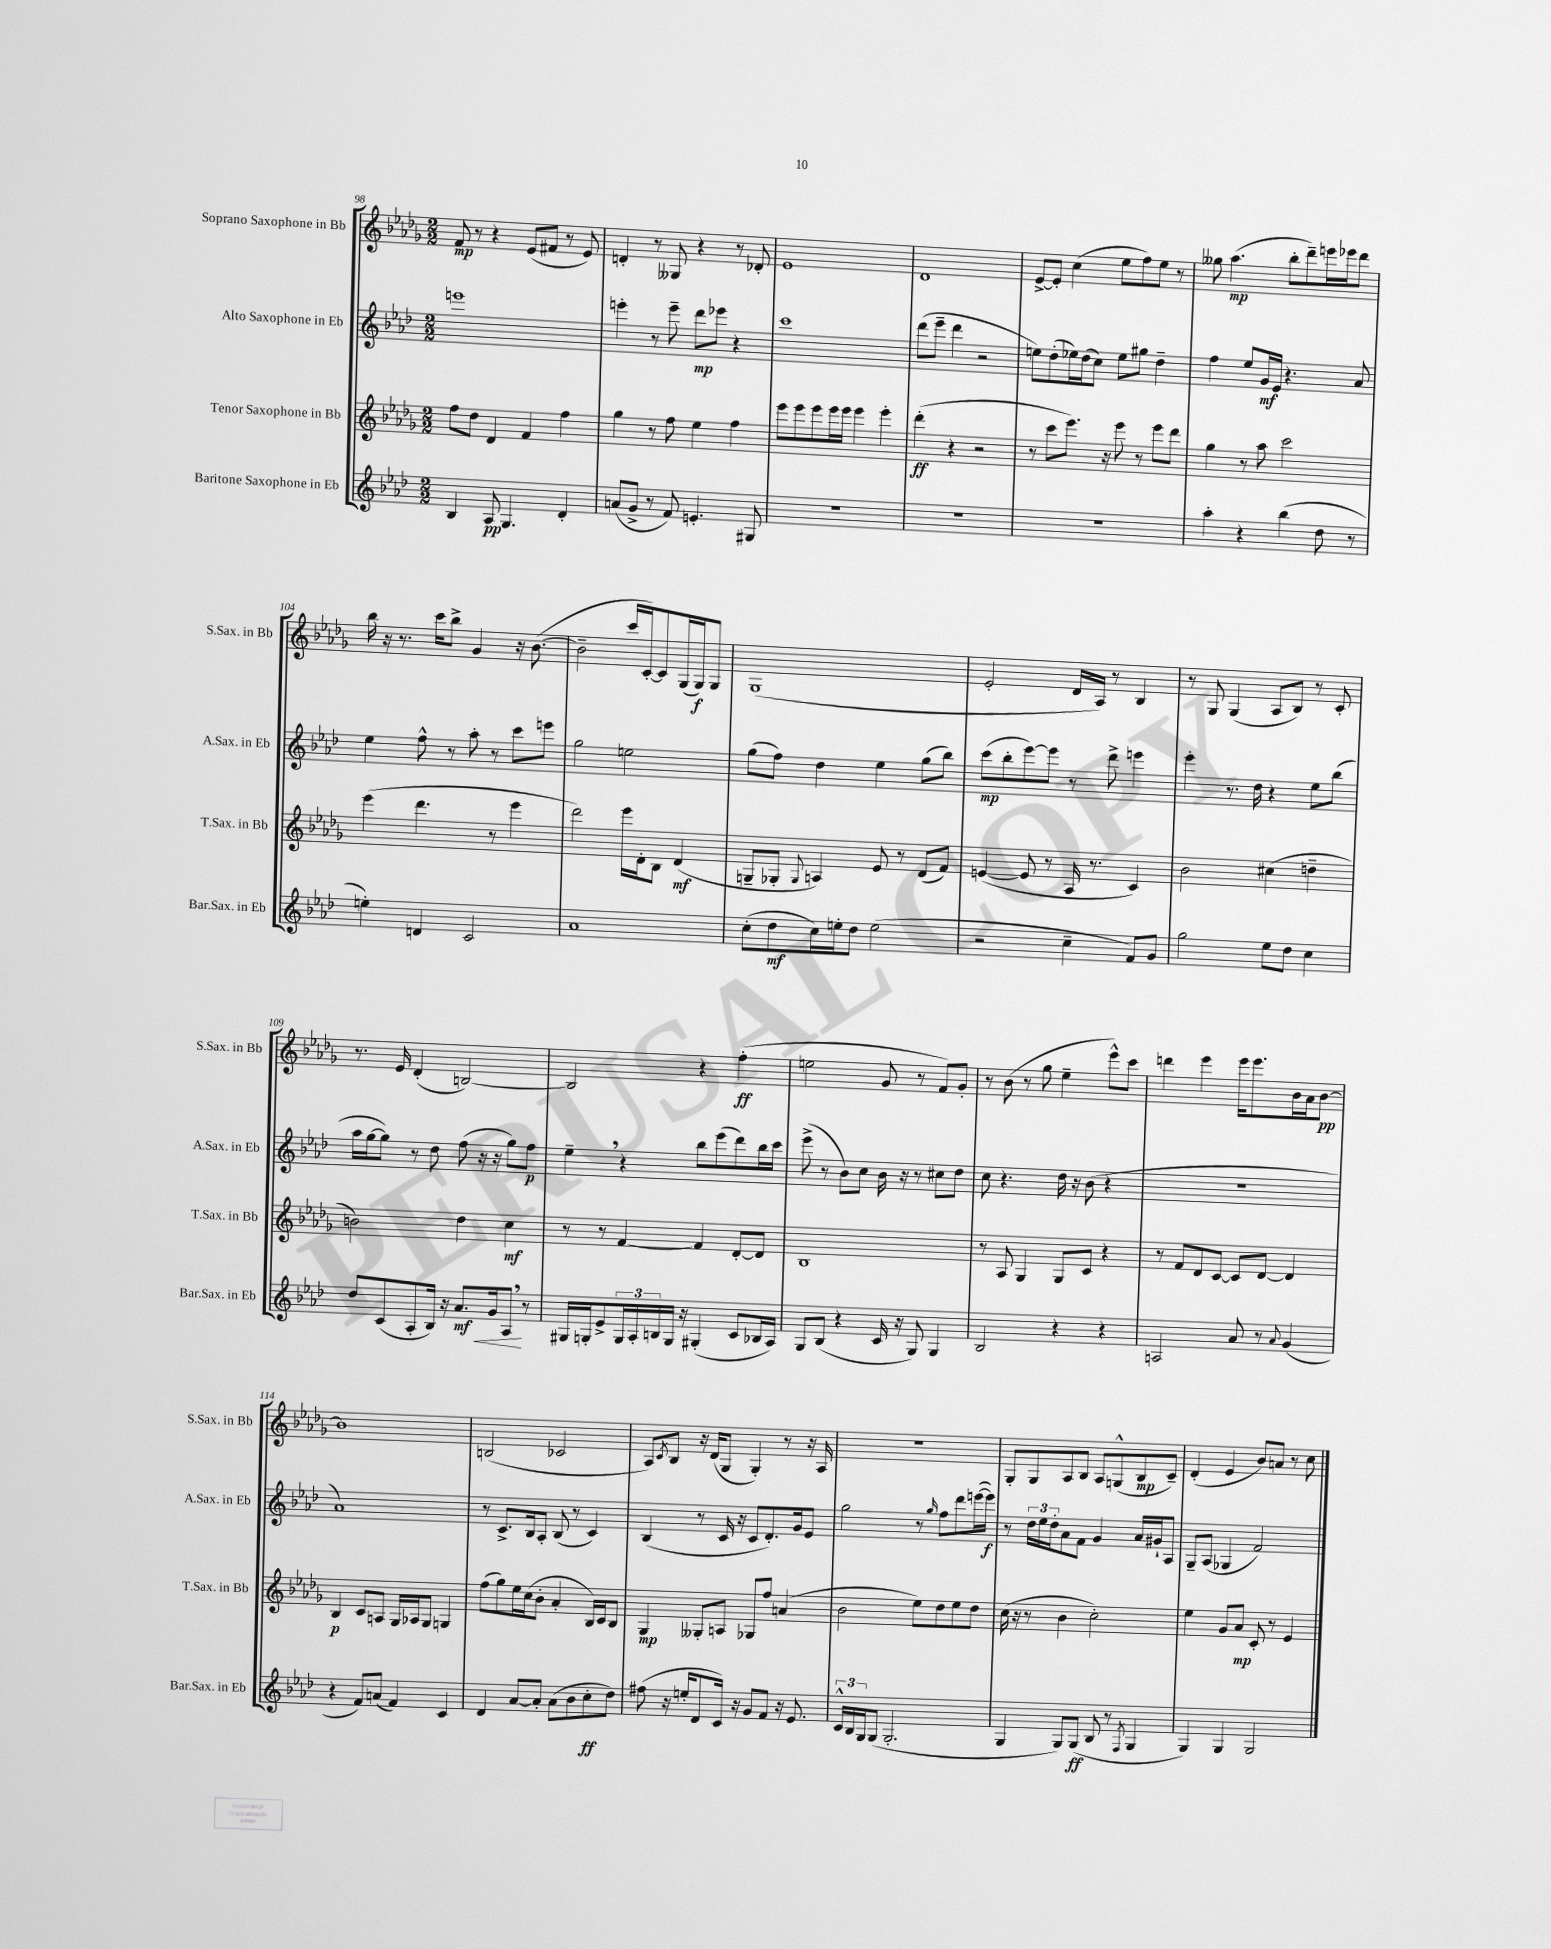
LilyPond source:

<<
\new StaffGroup <<
\new Staff = "s0" \with { instrumentName = "Soprano Saxophone in Bb" shortInstrumentName = "S.Sax. in Bb" } {
    \clef treble \key des \major \numericTimeSignature \time 2/2
    f'8\mp r8 r4 ees'8( fis'8 r8 ees'8) |
    d'4-. r8 geses8 r4 r8 des'8-. |
    ees'1 |
    des'1 |
    ees'8~-> ees'8-. c''4( ees''8 f''8) ees''8 r8 |
    geses''8 aes''4.\mp( bes''8-. des'''8--) e'''16 ees'''16 des'''8 |
    bes''16 r16 r8. c'''16 bes''8-> ges'4 r16 bes'8.~( |
    bes'2-- c'''16 c'16~-.) c'8 ges16( ges16\f) ges8 |
    ges1( |
    ees'2-. des'16 aes16) r8 bes4 |
    r8 ges8 ges4( aes8 bes8) r8 c'8-. |
    r8. ees'16 des'4-.( b2~) |
    b2 r4 f''4-.\ff( |
    e''2 ges'8 r8 f'8) ges'8-. |
    r8 bes'8( r8 ges''8 ees''4-- ees'''8-^) c'''8 |
    d'''4 ees'''4 ees'''16 ees'''8. bes'16 aes'16 bes'8~\pp |
    bes'1 |
    b2( ces'2 |
    aes8) \acciaccatura { c'8 } bes8 r16 des'16( ges8 ges4-.) r8 r16 aes16 |
    R1 |
    ges8-. ges8 aes8 bes8 aes8 g8-^( bes8\mp c'8--) |
    des'4-.( ees'4 bes'8) a'8 r8 c''8 \bar "|." |
}
\new Staff = "s1" \with { instrumentName = "Alto Saxophone in Eb" shortInstrumentName = "A.Sax. in Eb" } {
    \clef treble \key aes \major \numericTimeSignature \time 2/2
    e'''1 |
    e'''4-. r8 e'''8-- des'''8\mp ees'''8 r4 |
    c'''1 |
    des'''8( ees'''8-- des'''4 r2 |
    e''8) des''8-.( ees''16) des''16( c''8) ees''8 gis''8 des''4-- |
    f''4 ees''8 g'16\mf ees'16 r4. aes'8 |
    ees''4 f''8-^ r8 aes''8-. r8 c'''8 e'''8 |
    g''2 e''2 |
    g''8( f''8) des''4 ees''4 g''8( bes''8) |
    c'''8\mp( bes''8-. ees'''8~) ees'''8 r8 des'''8-> e'''4 |
    ees'''4-. r8. des''16 r4 ees''8 bes''8( |
    aes''16 g''16~ g''8) r8 des''8 f''8( r16 r16 g''8) f''8\p |
    ees''4-- \breathe r4 bes''8 ees'''8( des'''8) bes''16 c'''16 |
    ees'''8->( r8 bes'8) c''8 bes'16 r16 r8 cis''8 des''8 |
    c''8 r4. des''16 r16 bes'8( r4 |
    R1 |
    aes'1) |
    r8 c'8.-> bes16 aes8-. bes8( r8 c'4) |
    bes4( r8 c'16 r16 c'8 des'8.-.) g'16 ees'8 |
    g''2 r8 \grace { g''16 } f''8 des'''8 e'''16~( e'''16\f) |
    r8 \tuplet 3/2 { des''16 ees''16 des''16-. } aes'8 f'8 g'4 aes'16 gis'16-! aes8 |
    g8-- aes8( ges4 f'2) \bar "|." |
}
\new Staff = "s2" \with { instrumentName = "Tenor Saxophone in Bb" shortInstrumentName = "T.Sax. in Bb" } {
    \clef treble \key des \major \numericTimeSignature \time 2/2
    f''8 des''8 des'4 f'4 f''4 |
    ges''4 r8 f''8 ees''4 f''4 |
    ees'''8 ees'''8 ees'''8 ees'''16 ees'''16 ees'''4 ees'''4-. |
    des'''4-.\ff( r4 r2 |
    r8 c'''8 ees'''8.) r16 ees'''8 r8 ees'''8 des'''8 |
    ges''4 r8 aes''8 c'''2 |
    ees'''4( des'''4. r8 ees'''4 |
    des'''2) ees'''16 des'16-. bes8 des'4\mf( |
    g8-- ges8-. \appoggiatura { ges8 } a4) ees'8 r8 des'8( f'8) |
    e'4~( e'8 r8 aes16 r8. c'4) |
    bes'2 cis''4( d''4-- |
    b'2) des''4 c''4\mf |
    r8 r8 f'4~ f'4 des'8~-. des'8 |
    bes1 |
    r8 aes8 ges4 ges8 c'8 r4 |
    r8 f'8 des'8 c'8~ c'8 des'8~ des'4 |
    bes4\p c'8 a8 ges16 aes16 ges8 g4 |
    f''8( ges''8) ees''16 c''16( bes'8-. aes'4-. bes16) c'16 bes8 |
    ges4\mp geses8-. a8 ges8 f''8 a'4( |
    bes'2 ees''8) des''8 ees''8 des''8 |
    c''16( r16 r8 bes'4 c''2-.) |
    ees''4 ges'8 aes'8\mp c'8-. r8 ees'4 \bar "|." |
}
\new Staff = "s3" \with { instrumentName = "Baritone Saxophone in Eb" shortInstrumentName = "Bar.Sax. in Eb" } {
    \clef treble \key aes \major \numericTimeSignature \time 2/2
    bes4 aes8\pp g4. des'4-. |
    a'8( g'8-> r8 f'8) e'4.-. gis8 |
    R1 |
    R1 |
    R1 |
    aes''4-. r4 bes''4( des''8 r8 |
    e''4-.) d'4 c'2 |
    aes'1 |
    c''8-.( des''8\mf c''16) e''16-. des''8 e''2( |
    r2 c''4-- f'8) g'8 |
    g''2 ees''8 des''8 c''4 |
    des''8 c'8( aes8-. bes16) r16 aes'8.\mf\< g'16 aes8\! \breathe r8 |
    gis16 g16-. ees'8-> \tuplet 3/2 { g16 aes16-. b16 } g16 r16 gis4-.( c'8 bes16 aes16) |
    g8 bes8( r4 c'16 r16 g8) g4 |
    bes2 r4 r4 |
    a2 aes'8 r8 \appoggiatura { aes'8 } g'4( |
    r4 f'8) a'8( f'4) c'4 |
    des'4 aes'8~ aes'8-. aes'8( bes'8 c''8-.\ff des''8) |
    fis''8( r16 e''16-. des'8 c'16) r16 g'8 f'8 r16 ees'8. |
    \tuplet 3/2 { c'16-^ bes16 g16 } g8( g2.-. |
    g4 g8) g8\ff( bes8 r8 \acciaccatura { f8 } g4 |
    g4) g4 g2 \bar "|." |
}
>>
>>
\layout { \context { \Score currentBarNumber = #98 } }
